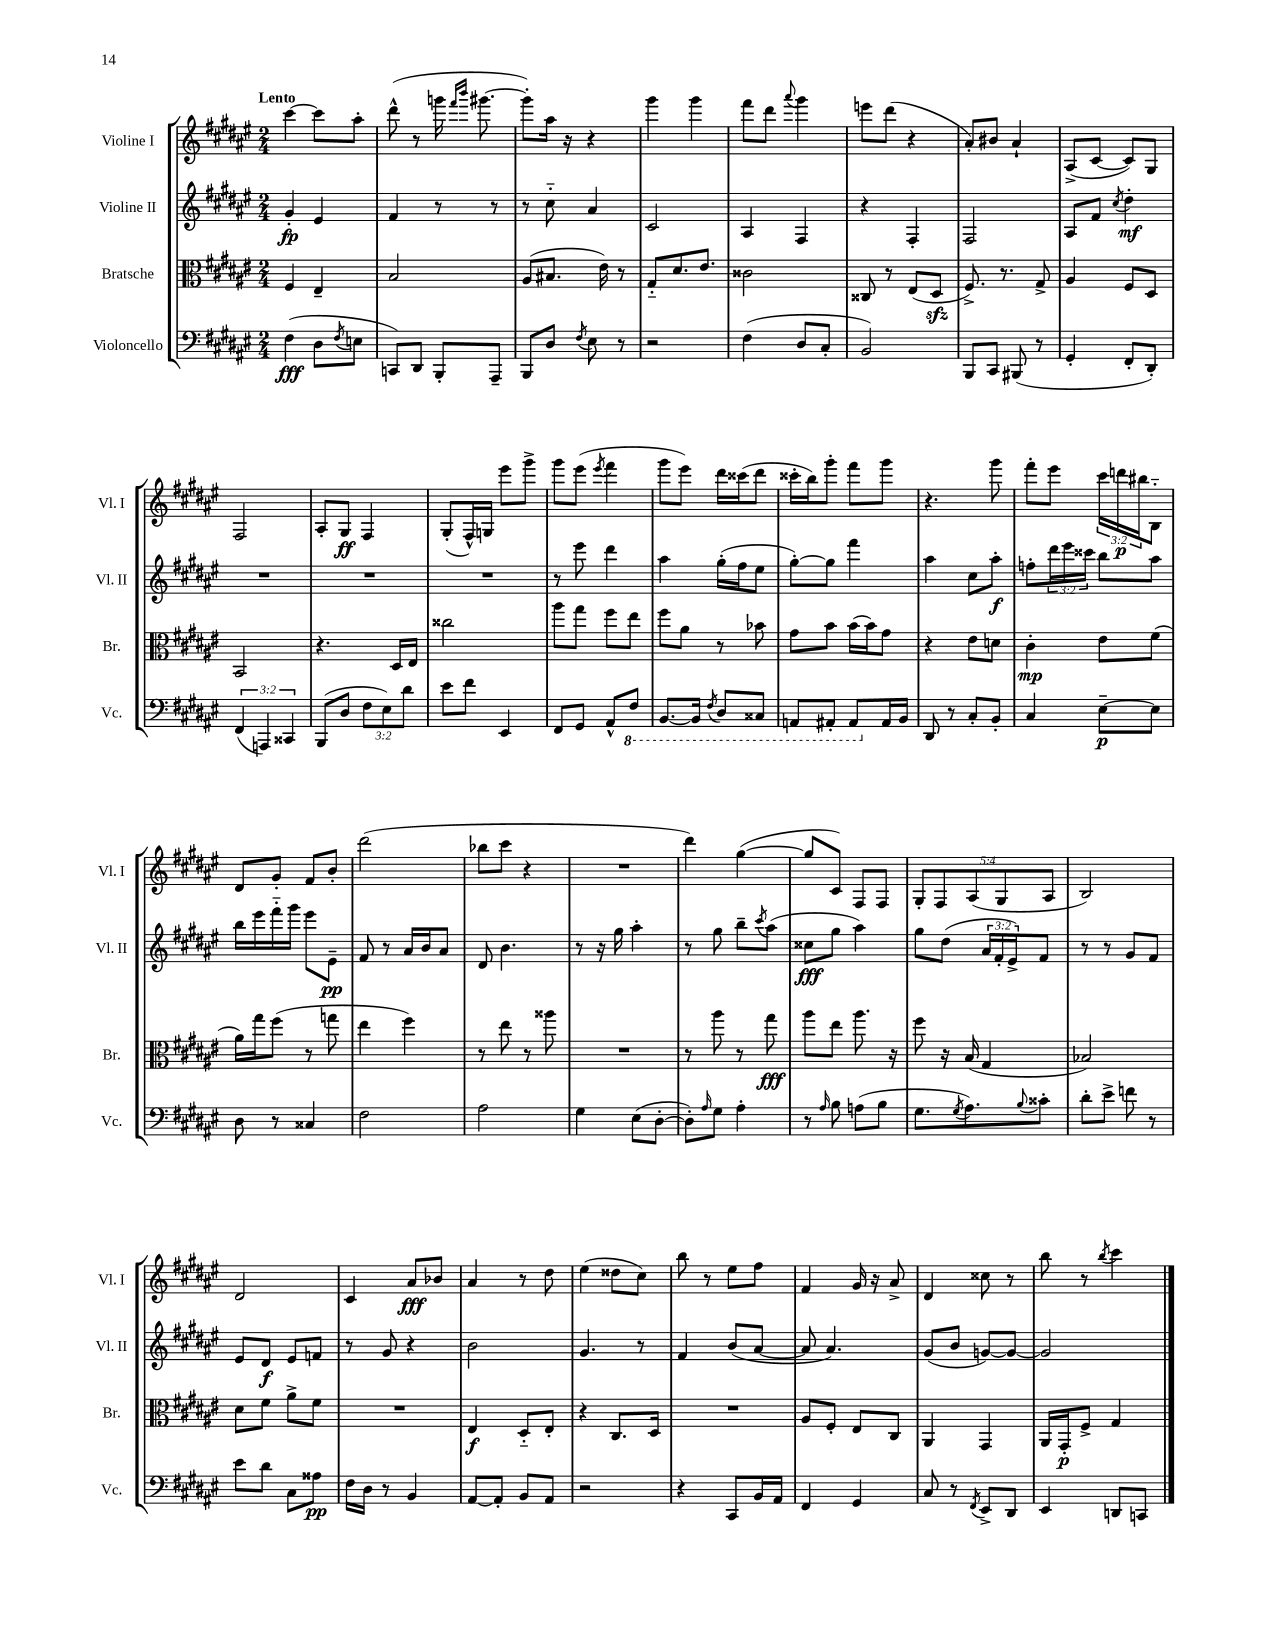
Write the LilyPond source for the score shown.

<<
\new StaffGroup <<
\new Staff = "s0" \with { instrumentName = "Violine I" shortInstrumentName = "Vl. I" } {
    \clef treble \key fis \major \numericTimeSignature \time 2/4 \override Staff.TupletNumber.text = #tuplet-number::calc-fraction-text \tempo "Lento"
    cis'''4~ cis'''8 ais''8-. |
    dis'''8-^( r8 g'''16 \grace { fis'''16 b'''16 } gis'''8.~ |
    gis'''8-.) ais''16 r16 r4 |
    gis'''4 gis'''4 |
    fis'''8 dis'''8 \appoggiatura { ais'''8 } gis'''4 |
    e'''8 dis'''8( r4 |
    ais'8-.) bis'8 ais'4-! |
    ais8->( cis'8~ cis'8) gis8 |
    fis2 |
    ais8-. gis8\ff fis4 |
    gis8-.( fis16-^) g16 eis'''8 gis'''8-> |
    gis'''8 eis'''8( \acciaccatura { eis'''8 } fis'''4 |
    gis'''8 eis'''8) dis'''16 cisis'''16( dis'''8 |
    cisis'''16-. b''16) gis'''8-. fis'''8 gis'''8 |
    r4. gis'''8 |
    fis'''8-. eis'''8 \tuplet 3/2 { cis'''16 d'''16\p bis''16 } b8-_ |
    dis'8 gis'8-. fis'8 b'8-. |
    dis'''2( |
    bes''8 cis'''8 r4 |
    R2 |
    dis'''4) gis''4~( |
    gis''8 cis'8) fis8 fis8 |
    \tuplet 5/4 { gis8-. fis8 ais8( gis8 ais8 } |
    b2) |
    dis'2 |
    cis'4 ais'8\fff bes'8 |
    ais'4 r8 dis''8 |
    eis''4( disis''8 cis''8) |
    b''8 r8 eis''8 fis''8 |
    fis'4 gis'16 r16 ais'8-> |
    dis'4 cisis''8 r8 |
    b''8 r8 \acciaccatura { b''8 } cis'''4 \bar "|." |
}
\new Staff = "s1" \with { instrumentName = "Violine II" shortInstrumentName = "Vl. II" } {
    \clef treble \key fis \major \numericTimeSignature \time 2/4 \override Staff.TupletNumber.text = #tuplet-number::calc-fraction-text
    gis'4-.\fp eis'4 |
    fis'4 r8 r8 |
    r8 cis''8-_ ais'4 |
    cis'2 |
    ais4 fis4 |
    r4 fis4-. |
    fis2 |
    ais8 fis'8 \acciaccatura { cis''8 } dis''4-.\mf |
    R2 |
    R2 |
    R2 |
    r8 eis'''8 dis'''4 |
    ais''4 gis''16-.( fis''16 eis''8 |
    gis''8~-.) gis''8 fis'''4 |
    ais''4 cis''8 ais''8-.\f |
    f''8-. \tuplet 3/2 { dis'''16 eis'''16 cisis'''16 } b''8 ais''8 |
    b''16 eis'''16 fis'''16-_ gis'''16 eis'''8 eis'8--\pp |
    fis'8 r8 ais'16 b'16 ais'8 |
    dis'8 b'4. |
    r8 r16 gis''16 ais''4-. |
    r8 gis''8 b''8-- \acciaccatura { cis'''8 } ais''8( |
    cisis''8\fff gis''8 ais''4) |
    gis''8 dis''8( \tuplet 3/2 { ais'16 fis'16-. eis'16->) } fis'8 |
    r8 r8 gis'8 fis'8 |
    eis'8 dis'8\f eis'8 f'8 |
    r8 gis'8 r4 |
    b'2 |
    gis'4. r8 |
    fis'4 b'8( ais'8~ |
    ais'8 ais'4.) |
    gis'8( b'8 g'8~) g'8~ |
    g'2 \bar "|." |
}
\new Staff = "s2" \with { instrumentName = "Bratsche" shortInstrumentName = "Br." } {
    \clef alto \key fis \major \numericTimeSignature \time 2/4
    fis4 eis4-- |
    b2 |
    ais8( bis8. eis'16) r8 |
    gis8-_ dis'8. eis'8. |
    cisis'2 |
    cisis8 r8 eis8( dis8\sfz |
    fis8.->) r8. gis8-> |
    ais4 fis8 dis8 |
    b,2 |
    r4. dis16 eis16 |
    cisis''2 |
    ais''8 gis''8 fis''8 eis''8 |
    fis''8 ais'8 r8 bes'8 |
    gis'8 b'8 b'16( b'16) gis'8 |
    r4 eis'8 d'8 |
    cis'4-.\mp eis'8 fis'8( |
    ais'16) gis''16 fis''8( r8 g''8 |
    eis''4 fis''4) |
    r8 eis''8 r8 aisis''8 |
    R2 |
    r8 ais''8 r8 gis''8\fff |
    ais''8 eis''8 ais''8. r16 |
    fis''8 r16 b16( gis4 |
    bes2) |
    dis'8 fis'8 ais'8-> fis'8 |
    R2 |
    eis4\f dis8-_ eis8-. |
    r4 cis8. dis16 |
    R2 |
    ais8 fis8-. eis8 cis8 |
    ais,4 gis,4 |
    ais,16 gis,16-.\p fis8-> gis4 \bar "|." |
}
\new Staff = "s3" \with { instrumentName = "Violoncello" shortInstrumentName = "Vc." } {
    \clef bass \key fis \major \numericTimeSignature \time 2/4 \override Staff.TupletNumber.text = #tuplet-number::calc-fraction-text
    fis4\fff( dis8 \acciaccatura { fis8 } e8 |
    c,8) dis,8 b,,8-. ais,,8-- |
    b,,8 dis8 \acciaccatura { fis8 } eis8 r8 |
    r2 |
    fis4( dis8 cis8-. |
    b,2) |
    b,,8 cis,8 bis,,8( r8 |
    gis,4-. fis,8-. dis,8-.) |
    \tuplet 3/2 { fis,4( a,,4) cisis,4 } |
    b,,8( dis8 \tuplet 3/2 { fis8 eis8) dis'8 } |
    eis'8 fis'8 eis,4 |
    fis,8 gis,8 ais,8-^ \ottava #-1 fis,8 |
    b,,8.~ b,,16 \acciaccatura { fis,8 } dis,8 cisis,8 |
    a,,8 ais,,8-. ais,,8 \ottava #0 ais,16 b,16 |
    dis,8 r8 cis8-. b,8-. |
    cis4 eis8~--\p eis8 |
    dis8 r8 cisis4 |
    fis2 |
    ais2 |
    gis4 eis8( dis8~-. |
    dis8-.) \grace { ais16 } gis8 ais4-. |
    r8 \grace { ais16 } b8 a8( b8 |
    gis8. \acciaccatura { gis8 } ais8.) \appoggiatura { b8 } cisis'8-. |
    dis'8-. eis'8-> f'8 r8 |
    eis'8 dis'8 cis8 aisis8\pp |
    fis16 dis16 r8 b,4 |
    ais,8~ ais,8-. b,8 ais,8 |
    r2 |
    r4 cis,8 b,16 ais,16 |
    fis,4 gis,4 |
    cis8 r8 \acciaccatura { fis,8 } eis,8-> dis,8 |
    eis,4 d,8 c,8 \bar "|." |
}
>>
>>
\layout { \context { \Score \remove "Bar_number_engraver" } }
